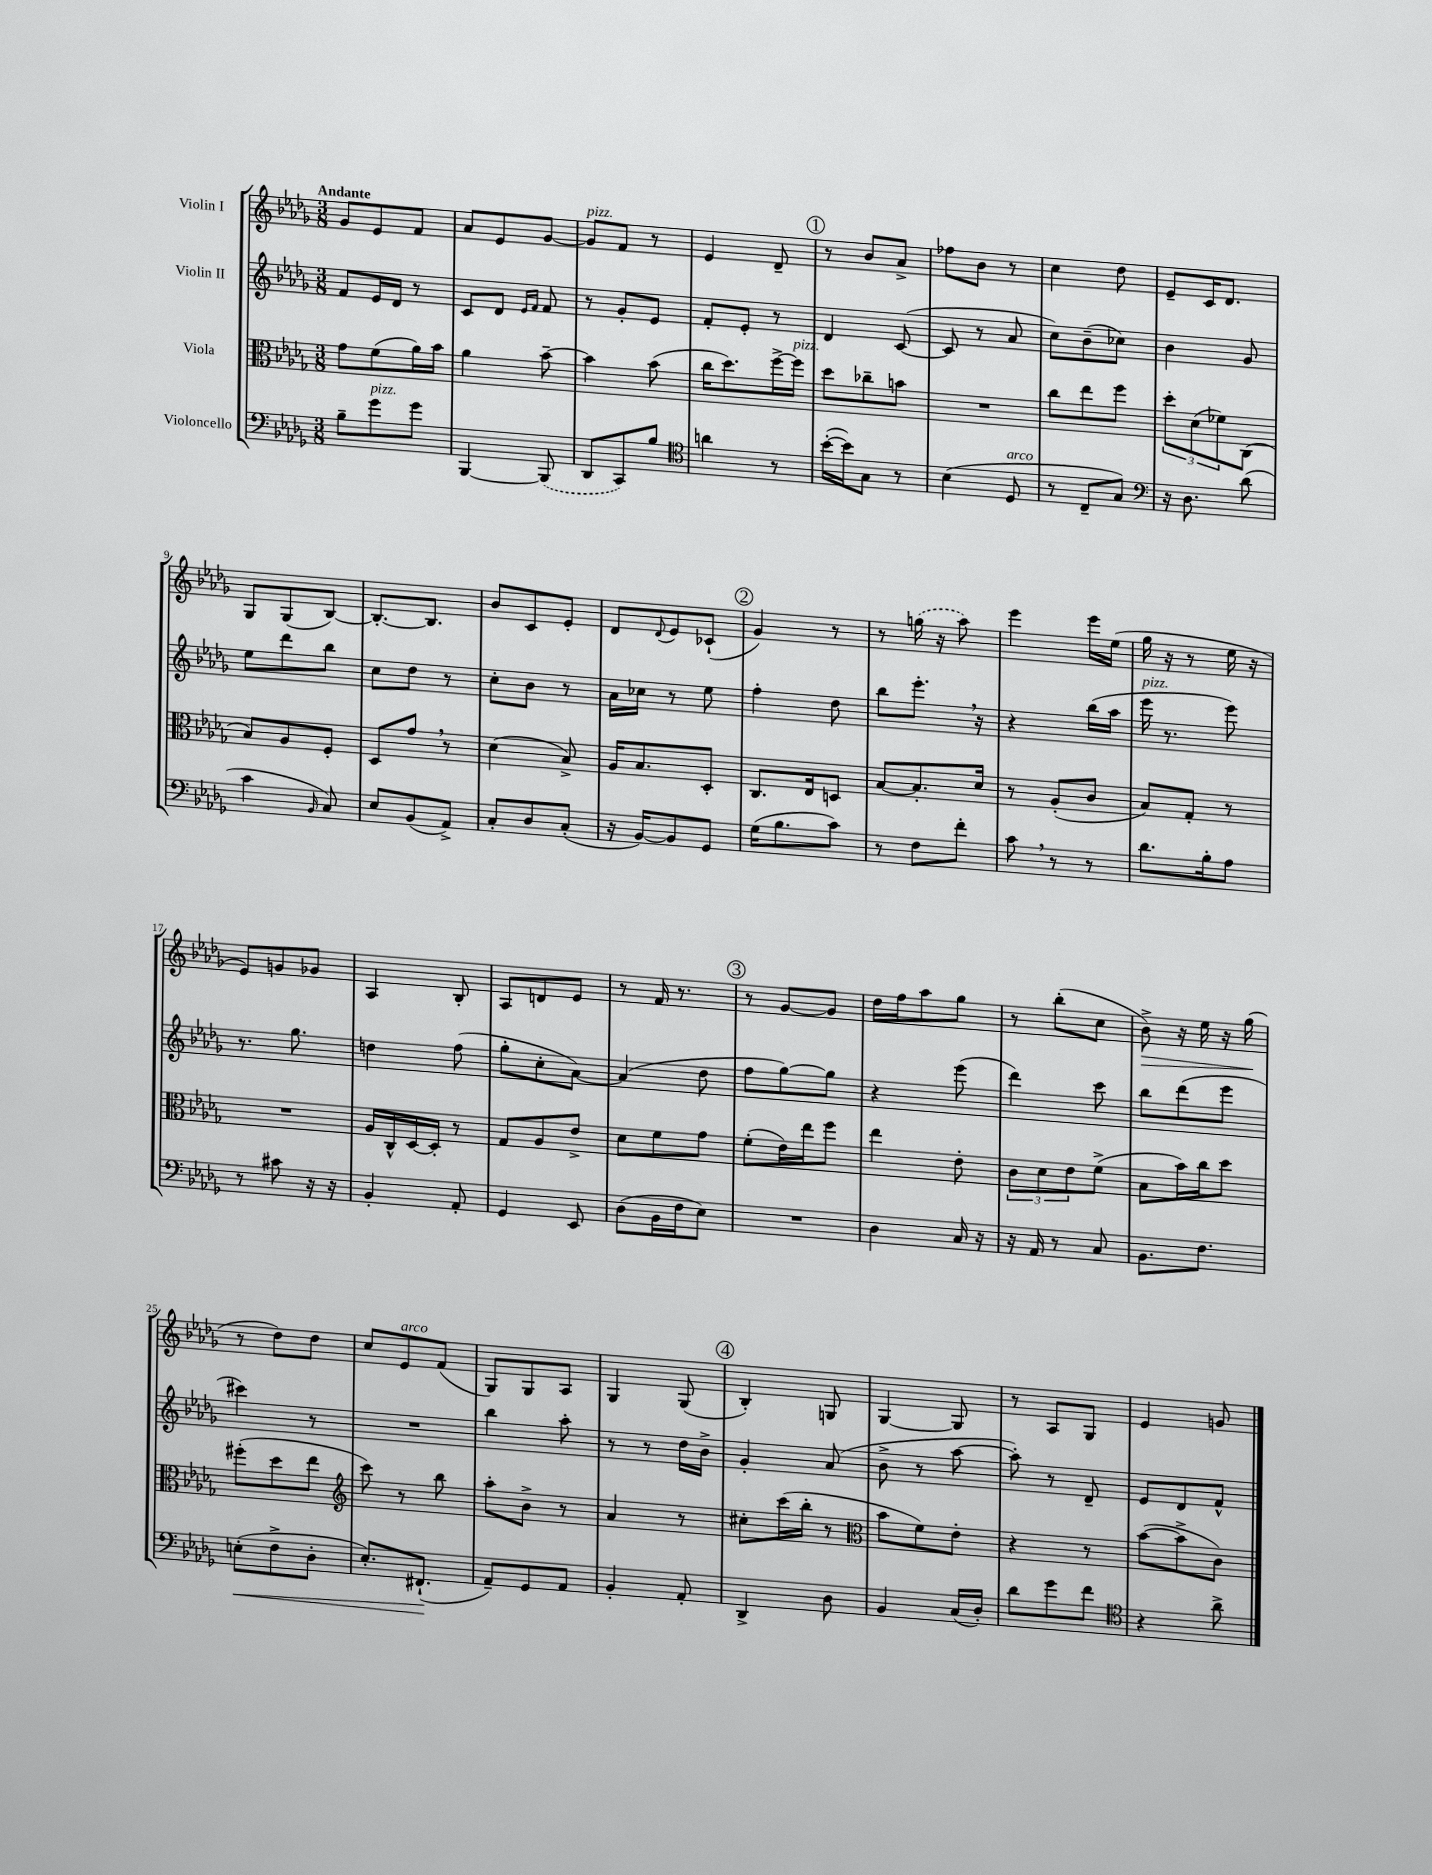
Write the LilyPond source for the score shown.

<<
\new StaffGroup <<
\new Staff = "s0" \with { instrumentName = "Violin I" } {
    \clef treble \key des \major \numericTimeSignature \time 3/8 \tempo "Andante"
    ges'8 ees'8 f'8 |
    aes'8 ees'8 ges'8~ |
    ges'8^\markup { \italic "pizz." } f'8 r8 |
    ees'4 des'8-- |
    \mark \markup { \circle "1" } r8 bes'8 aes'8-> |
    fes''8 bes'8 r8 |
    c''4 des''8 |
    ees'8-- c'16 des'8. |
    ges8 ges8( bes8~) |
    bes8.~-. bes8. |
    bes'8 c'8 ees'8-. |
    des'8 \appoggiatura { des'8 } ees'8 ces'8-!( |
    \mark \markup { \circle "2" } ges'4) r8 |
    r8 \once \slurDashed g''16( r16 aes''8) |
    ees'''4 ees'''16 ees''16( |
    ges''16 r16 r8 ees''16 r16 |
    ees'8) g'8 ges'8 |
    aes4 bes8-. |
    aes8 d'8 ees'8 |
    r8 f'16 r8. |
    \mark \markup { \circle "3" } r8 ges'8~ ges'8 |
    des''16 f''16 aes''8 ges''8 |
    r8 bes''8-.( c''8 |
    bes'8->\>) r16 ees''16 r16 ges''16\!( |
    r8 des''8) des''8 |
    c''8 ees'8^\markup { \italic "arco" } f'8( |
    ges8) ges8 aes8 |
    ges4 ges8( |
    \mark \markup { \circle "4" } bes4-.) g8 |
    ges4~ ges8 |
    r8 aes8 ges8 |
    ees'4 g'8 \bar "|." |
}
\new Staff = "s1" \with { instrumentName = "Violin II" } {
    \clef treble \key des \major \numericTimeSignature \time 3/8
    f'8 ees'16 des'16 r8 |
    c'8 des'8 \grace { ees'16 f'16 } f'8 |
    r8 ges'8-. ees'8 |
    f'8-. ees'8-. r8 |
    \mark \markup { \circle "1" } des'4 c'8~( |
    c'8 r8 aes'8 |
    c''8) bes'8--( ces''8) |
    bes'4 ges'8 |
    ees''8 des'''8 bes''8 |
    c''8 des''8 r8 |
    c''8-. bes'8 r8 |
    aes'16 ces''16 r8 ees''8 |
    \mark \markup { \circle "2" } f''4-. des''8 |
    bes''8 ees'''8.-. \breathe r16 |
    r4 bes''16( aes''16 |
    ees'''16^\markup { \italic "pizz." } r8. ees'''8) |
    r8. ges''8. |
    d''4 f''8( |
    ges''8-. c''8-. aes'8~) |
    aes'4( des''8 |
    \mark \markup { \circle "3" } f''8 ges''8~) ges''8 |
    r4 ees'''8( |
    des'''4) c'''8 |
    bes''8 des'''8( ees'''8 |
    cis'''4) r8 |
    R4. |
    bes''4 aes''8-. |
    r8 r8 des''16 bes'16-> |
    \mark \markup { \circle "4" } ges'4-. aes'8( |
    bes'8-> r8 aes''8~ |
    aes''8-.) r8 des'8-- |
    ees'8 des'8 f'8-^ \bar "|." |
}
\new Staff = "s2" \with { instrumentName = "Viola" } {
    \clef alto \key des \major \numericTimeSignature \time 3/8
    ges'8 f'8( aes'16) bes'16 |
    aes'4 bes'8~-- |
    bes'4 bes'8( |
    c''16 des''8.) f''16~-> f''16^\markup { \italic "pizz." } |
    \mark \markup { \circle "1" } des''8 ces''8-- b'8 |
    R4. |
    c''8 ees''8 f''8 |
    \tuplet 3/2 { des''8-. des'8( fes'8) } c8( |
    bes8) aes8 f8-. |
    des8 ges'8 \breathe r8 |
    des'4( bes8->) |
    aes16 bes8. des8-. |
    \mark \markup { \circle "2" } c8. ees16 d8 |
    bes8~ bes8.-. des'16 |
    r8 aes8-.( c'8 |
    bes8) ges8-. r8 |
    R4. |
    aes16 c16-^ des16~ des16-. r8 |
    ges8 aes8 ees'8-> |
    des'8 f'8 ges'8 |
    \mark \markup { \circle "3" } f'8-.( ees'16) ees''16 f''8 |
    ees''4 ees'8-. |
    \tuplet 3/2 { c'8 des'8 ees'8 } f'8->( |
    bes8 bes'16) c''16 des''8 |
    fis''8-.( des''8 ees''8 |
    \clef treble c'''8) r8 bes''8 |
    aes''8-. bes'8-> r8 |
    aes'4 r8 |
    \mark \markup { \circle "4" } cis''8-. c'''16( bes''16-. r8 |
    \clef alto bes'8 f'8) ees'8-. |
    r4 r8 |
    bes'8~( bes'8-> c'8) \bar "|." |
}
\new Staff = "s3" \with { instrumentName = "Violoncello" } {
    \clef bass \key des \major \numericTimeSignature \time 3/8
    bes8-- ges'8^\markup { \italic "pizz." } ges'8 |
    bes,,4~ \once \slurDashed bes,,8( |
    des,8 c,8) bes8 |
    \clef tenor a'4 r8 |
    \mark \markup { \circle "1" } bes'16~-.( bes'16) ges8 r8 |
    bes4( des8^\markup { \italic "arco" } |
    r8 c8-- ges8) |
    \clef bass r16 des8. des'8( |
    c'4 \grace { bes,16 } c8) |
    ees8 bes,8( aes,8->) |
    c8-. des8 c8-.( |
    r16 bes,16~) bes,8 ges,8 |
    \mark \markup { \circle "2" } ges16( bes8. c'8) |
    r8 f8 f'8-. |
    c'8 \breathe r8 r8 |
    des'8. bes16-. aes8 |
    r8 cis'8 r16 r16 |
    bes,4-. aes,8-. |
    ges,4 ees,8 |
    des8( bes,16 f16 ees8) |
    \mark \markup { \circle "3" } R4. |
    des4 c16 r16 |
    r16 aes,16 r8 c8 |
    bes,8. f8. |
    e8-.\<( f8-> des8-. |
    ees8.-.) fis,8.-!\!( |
    aes,8--) ges,8 aes,8 |
    bes,4-. aes,8-. |
    \mark \markup { \circle "4" } des,4-> des8 |
    bes,4 c16( des16-.) |
    des'8 ges'8 f'8 |
    \clef tenor r4 aes'8-> \bar "|." |
}
>>
>>
